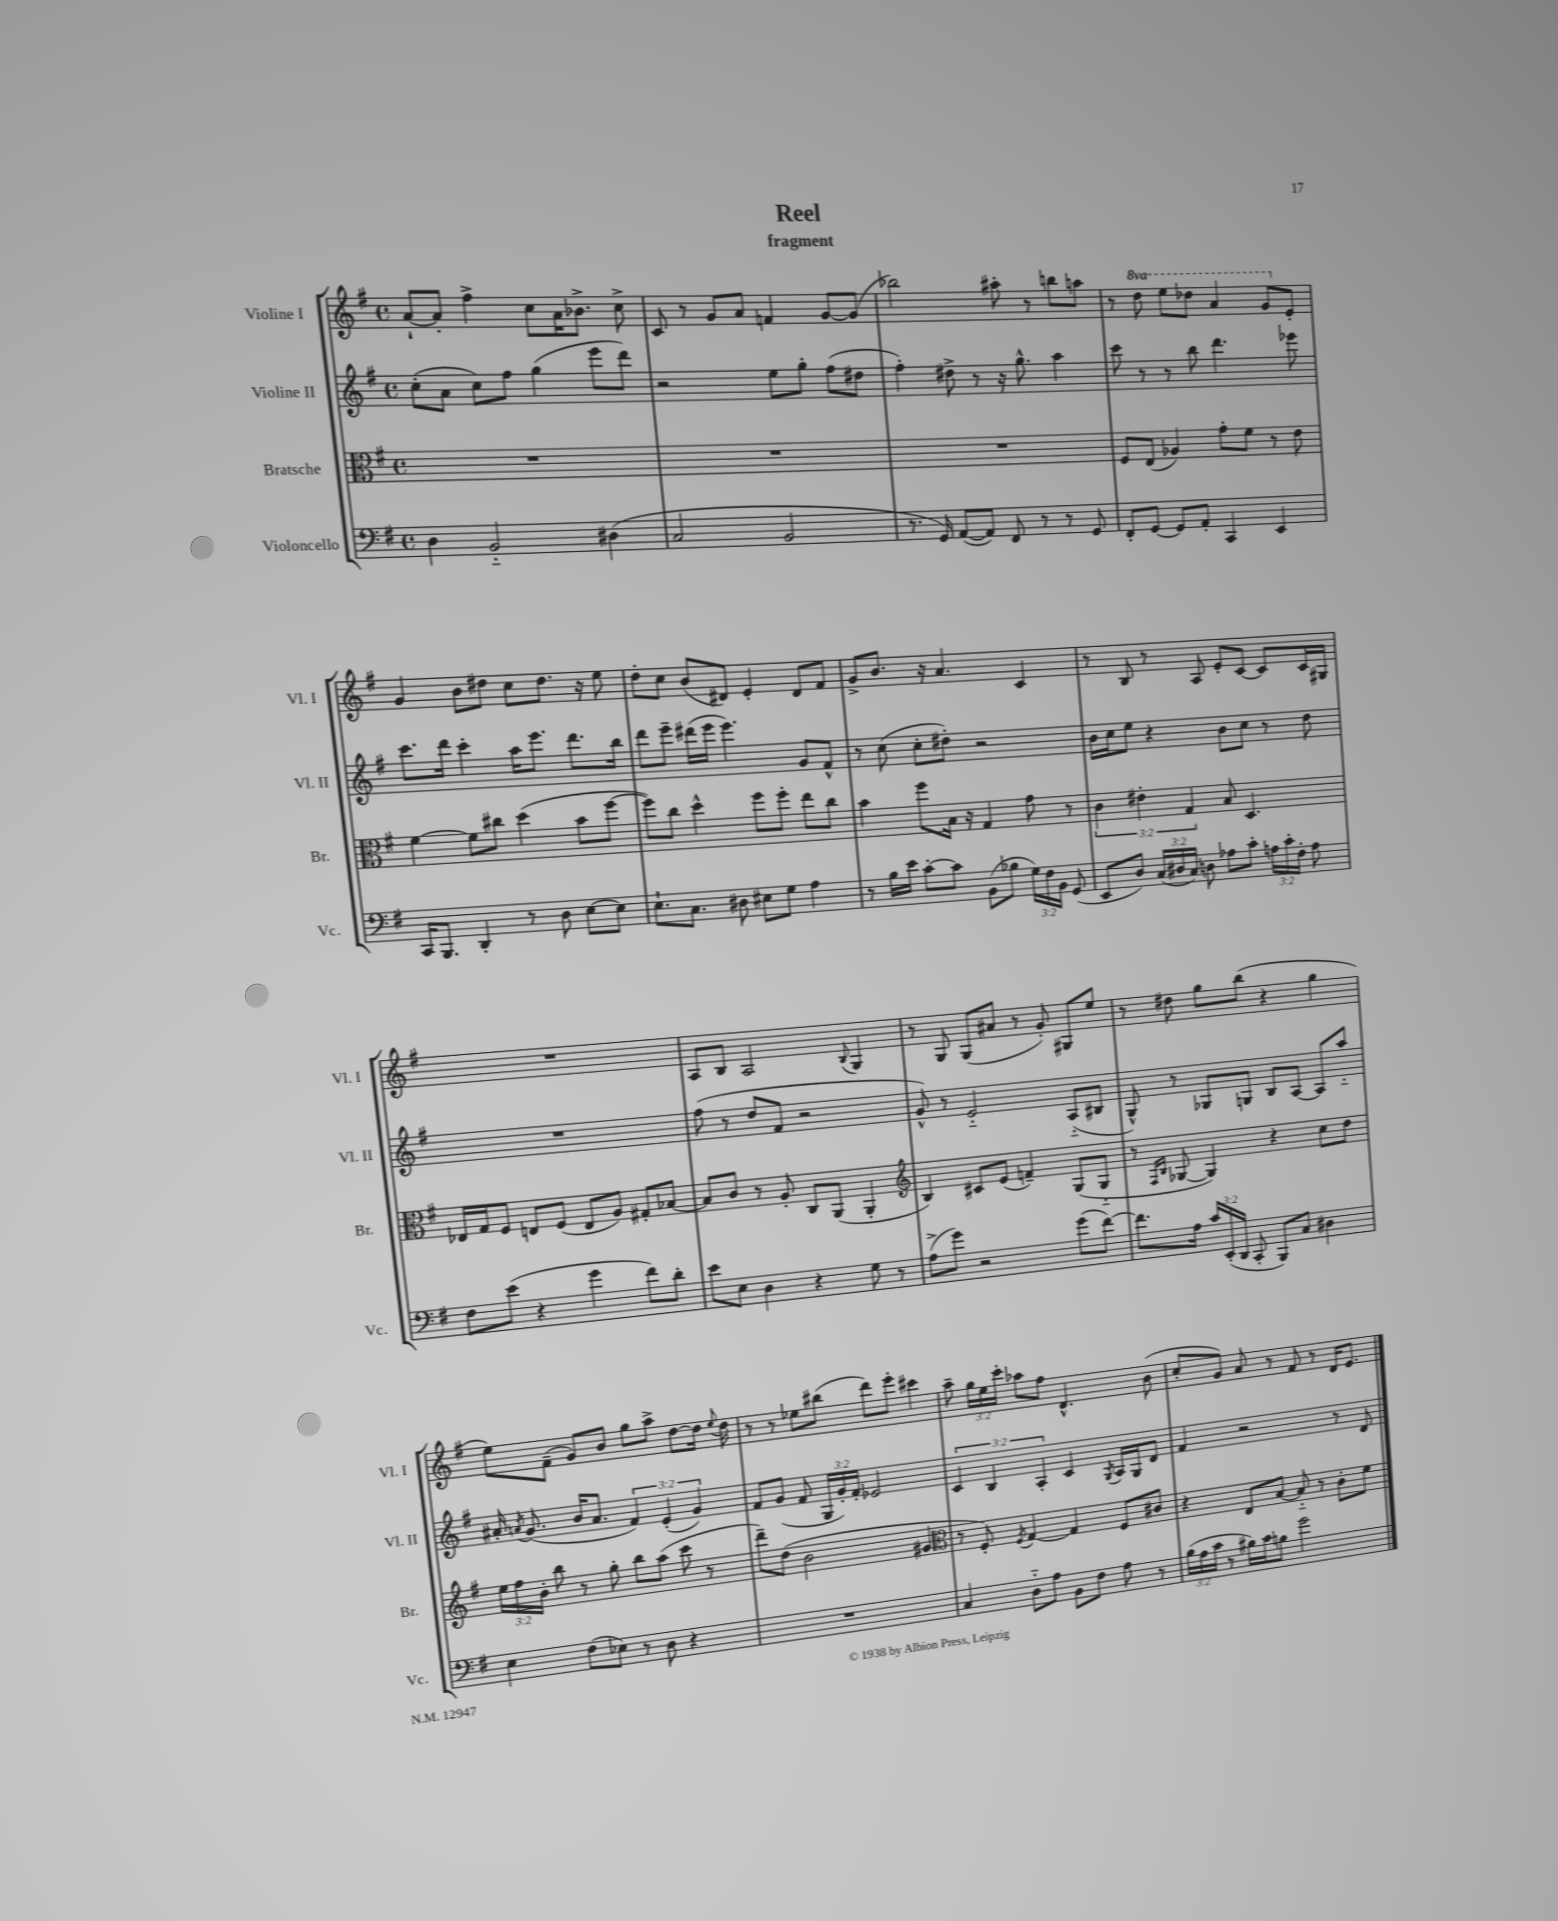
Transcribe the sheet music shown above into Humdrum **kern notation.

**kern	**kern	**kern	**kern
*part4	*part3	*part2	*part1
*staff4	*staff3	*staff2	*staff1
*I"Violoncello	*I"Bratsche	*I"Violine II	*I"Violine I
*I'Vc.	*I'Br.	*I'Vl. II	*I'Vl. I
*clefF4	*clefC3	*clefG2	*clefG2
*k[f#]	*k[f#]	*k[f#]	*k[f#]
*M4/4	*M4/4	*M4/4	*M4/4
*met(c)	*met(c)	*met(c)	*met(c)
=1	=1	=1	=1
4D\	1r	(8cc'\L	[8a`/L
.	.	8a\J	8a'/J]
2BB/	.	8cc\L)	4ff#^\
.	.	8ff#\J	.
.	.	(4gg\	8cc\L
.	.	.	16a\K
.	.	.	8.b-X^\J
(4D#X\	.	8eee\L	.
.	.	8ddd\J)	8cc^\
=2	=2	=2	=2
2C/	1r	2r	8c/
.	.	.	8r
.	.	.	8g/L
.	.	.	8a/J
2BB/	.	8ee\L	4fn/
.	.	8gg'\J	.
.	.	(8ff#\L	[8g/L
.	.	8dd#X\J	(8g/J]
=3	=3	=3	=3
8.r	1r	4ff#'\)	2bb-X\)
16GG/)	.	.	.
([8AA/L	.	8dd#X^\	.
8AA/J])	.	8r	.
8FF#/	.	16r	8aa#X'\
.	.	8.gg^^\	.
8r	.	.	8r
8r	.	4aa\	8bbn\L
8GG/	.	.	8aan\J
=4	=4	=4	=4
8FF#'/L	8F#/L	8ccc\	8r
*	*	*	*8va
[8GG/J	(8E/J	8r	8ddd\
8GG/L]	4A-X/)	8r	8eee\L
8AA'/J	.	8bb\	8ddd-X\J
4CC/	8g'\L	4.ddd\	4aa/
.	8f#\J	.	.
4EE/	8r	.	8gg/L
*	*	*	*X8va
.	8e\	8eee-X\	8e'/J
!!LO:LB:g=z
=5	=5	=5	=5
16CC/KL	[4f#\	8.ccc\L	4g/
8.BBB/J	.	.	.
.	.	16ddd\Jk	.
4DD'/	8f#\L]	4ccc'\	8b\L
.	8cc#X\J	.	8dd#X\J
8r	(4dd\	16aa\KL	8cc\L
.	.	8.eee\J	.
8D\	.	.	8.dd#\J
[8E\L	8b\L	8.ddd\L	.
.	.	.	16r
8E\J]	[8ff#\J	.	8ee\
.	.	16bb\Jk	.
=6	=6	=6	=6
8.E`\L	8ff#\L])	8ddd\L	8dd'\L
.	8cc\J	8eee~\J	8cc\J
8.C\J	.	.	.
.	4dd^^\	(16ddd#X\LL	(8b/L
.	.	16eee\JJ	.
8D#X\	.	4.eee\)	8d#X/J)
8E#X\L	8ff#\L	.	4e'/
8G\J	8ff#'\J	.	.
4A\	8ee\L	8g/L	8d#/L
.	8cc\J	8f#^^/J	8f#/J
=7	=7	=7	=7
8r	4b\	8r	8g^/L
16B\LL	.	(8cc\	8.b/J
16e\JJ	.	.	.
[8c'\L	8ff#\L	8cc'\L	.
.	.	.	16r
8c\J]	16B\Jk	8dd#X'\J)	4.a/
.	16r	.	.
(8BB\L	4G/	2r	.
8B-X\J	.	.	.
24G\LL)	8g\	.	4c/
24F#\	.	.	.
24BB\JJ	.	.	.
(8GG/	8r	.	.
=8	=8	=8	=8
8EE/L	6c\	16b\LL	8r
.	.	16cc\J	.
8D/J)	.	8ee\J	8B/
.	6e#X'\	.	.
(24C/LL	.	4r	8r
24D#X/	.	.	.
24C/JJ)	6G/	.	.
8Dn\	.	.	8A/
8A-X\L	8B/	8b\L	8e'/L
8c'\J	4.D/	8cc\J	[8c/J
24An\LL	.	8r	8c/L]
24c'\	.	.	.
24F#'\JJ	.	.	.
8A\	.	8dd\	16c/L
.	.	.	16G#X/JJ
!!LO:LB:g=z
=9	=9	=9	=9
8F#\L	16E-X/LL	1r	1r
.	16G/J	.	.
(8e\J	8F#/J	.	.
4r	8En/L	.	.
.	(8F#/J	.	.
4g\	8E/L	.	.
.	8A/J)	.	.
8f#\L)	8G#X'/L	.	.
8d'\J	[8B-X/J	.	.
=10	=10	=10	=10
8e\L	8B-/L]	(8ff#\	8A/L
8E\J	8c/J	8r	8B/J
4D\	8r	8dd/L	2A/
.	8A'/	8f#/J	.
4r	8C/L	2r	.
.	(8AA/J	.	.
.	.	.	8qqB/
8G\	4AA'/	.	4G/
8r	.	.	.
=11	=11	=11	=11
*	*clefG2	*	*
(8A^\L	4B/)	8g^^/)	8r
8g\J)	.	8r	8G/
2r	8c#X/L	2e/	(8G/L
.	(8e/J	.	8a#X/J
.	4fn~/)	.	8r
.	.	.	8g'/)
(8g\L	(8G/L	(8A/L	8G#X/L
[8f#\J)	8G/J	8B#X/J	8ee/J
=12	=12	=12	=12
8.f#\L]	8r	8G^^/)	8r
.	16qqF#/LL	.	.
.	16qqB/JJ	.	.
.	[8G-X/	8r	8dd#X\
16A\Jk	.	.	.
24c/LL	4G-/])	8G-X/L	8gg\L
(24EE'/	.	.	.
24DD/JJ	.	.	.
8CC'/	.	8Gn/J	(8bb\J
8BBB/L)	4r	8B/L	4r
8C/J	.	[8A/J	.
4D#X\	8cc\L	8A/L]	4gg\
.	8dd\J	8aa/J	.
!!LO:LB:g=z
=13	=13	=13	=13
4E\	24ee\LL	16a#X'/	8ee\L)
.	24ff#\	.	.
.	.	8qan/	.
.	.	(8.g/	.
.	24b'\JJ	.	.
.	8bb\	.	(8f#~\J
(8F#\L	8r	16b/KL	8g/L)
.	.	8.a/J	.
8E-X\J)	8gg'\	.	8b/J
8r	8bb\L	6f#/)	8gg\L
8D\	(8aa\J	.	8aa^\J
.	.	(6e'/	.
4r	8ccc\	.	[8dd\L
.	.	6g/)	.
.	8r	.	16dd\Jk]
.	.	.	8qqee/
.	.	.	16dd\
=14	=14	=14	=14
1r	8ddd~\L)	8f#/L	8r
.	(8dd\J	(8g/J	8r
.	2b\	8f#/	8ee-X\L
.	.	24G/LL	(8bb#X\J
.	.	24g'/)	.
.	.	24f#'/JJ	.
.	.	2e-X/	8ddd\L)
.	.	.	8eee'\J
.	4g#X/	.	4ccc#X\
=15	=15	=15	=15
*	*clefC3	*	*
4C/	8r	6c/	8aa~\
.	8F#'/)	.	24gg\LL
.	.	6B/	24ee\
.	.	.	24ccc'\JJ
.	8qF#/	.	.
8D\L	[4G/	.	8aa-X\L
.	.	6A'/	.
8A\J	.	.	8ff#\J
8BB\L	4G/]	4c/	4.d^^/
8F#\J	.	.	.
.	.	8qG/	.
8A\	8F#/L	16A/LL	.
.	.	16G/J	.
8r	8c#X/J	8d/J	(8b\
=16	=16	=16	=16
(24B\LL	4r	4f#/	8cc'/L
24A\	.	.	.
24c\JJ	.	.	.
8r	.	.	8g/J)
16B#X\LL)	8E/L	2r	8a/
16c\J	.	.	.
8Bn\J	[8B/J	.	8r
2g\	8B/]	.	8f#/
.	8r	.	8r
.	8c'\L	8r	16d/KL
.	.	.	8.e/J
.	8f#\J	8d/	.
==	==	==	==
*-	*-	*-	*-
